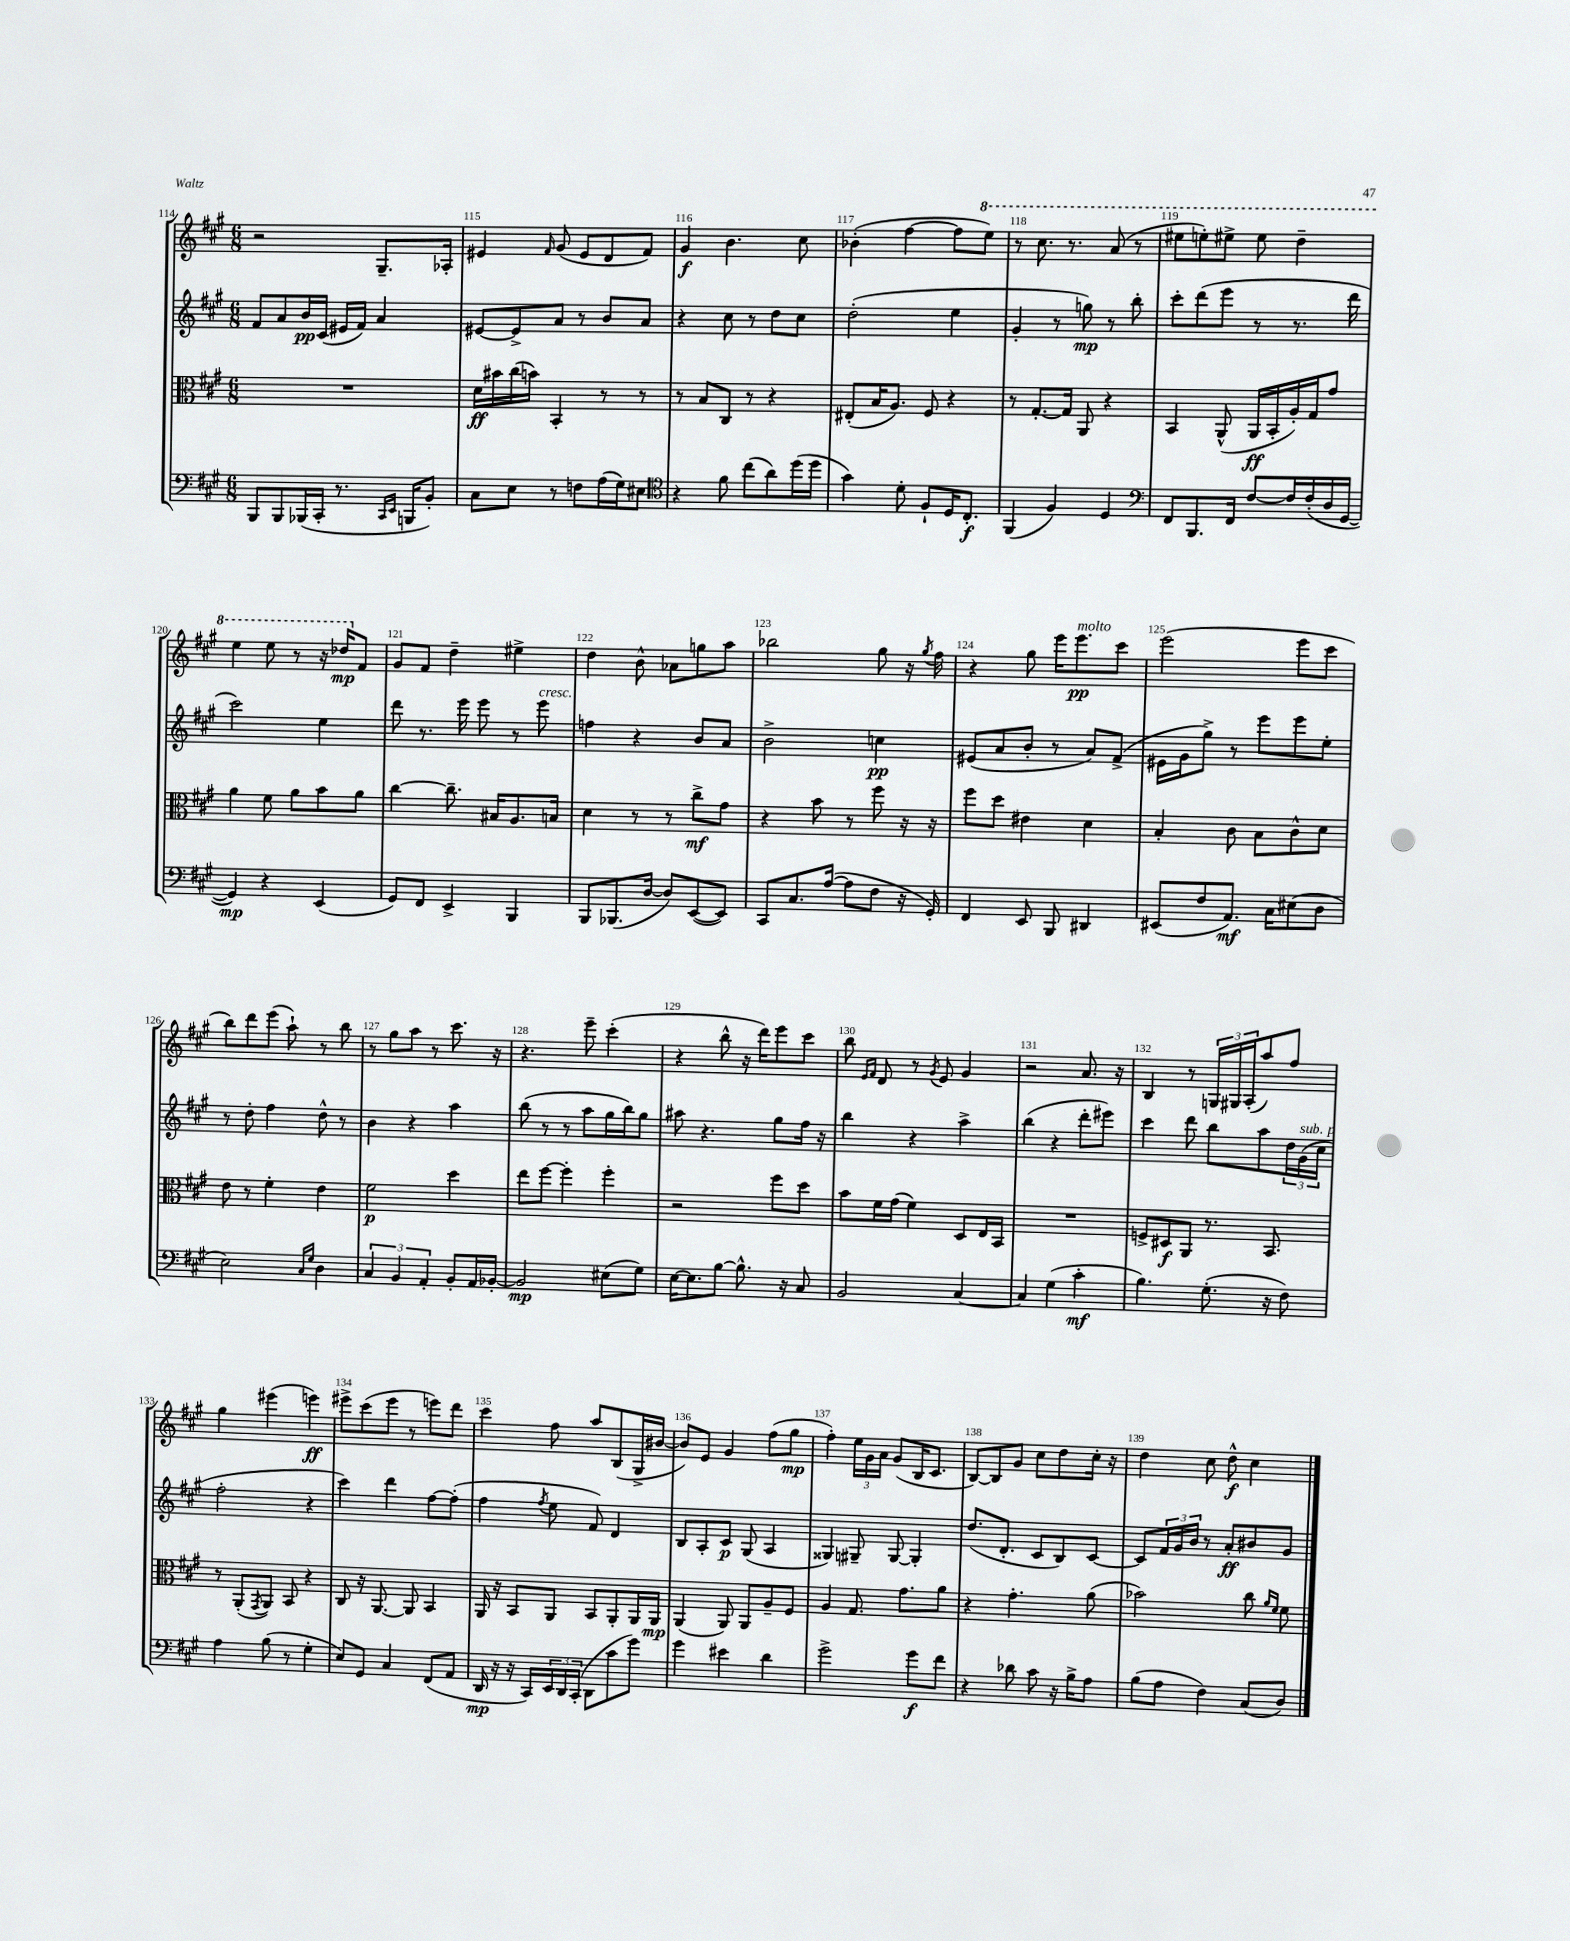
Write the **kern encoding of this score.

**kern	**kern	**kern	**kern
*staff4	*staff3	*staff2	*staff1
*clefF4	*clefC3	*clefG2	*clefG2
*k[f#c#g#]	*k[f#c#g#]	*k[f#c#g#]	*k[f#c#g#]
*M6/8	*M6/8	*M6/8	*M6/8
8BBB/L	2.r	8f#/L	2r
8BBB/	.	8a/	.
(16BBB-/L	.	16b/L	.
16CC#'/JJ	.	(16c#/JJ	.
8.r	.	16e#/LL	.
.	.	16f#/JJ)	.
.	.	4a/	8.G#~/L
16qqCC#/LL	.	.	.
16qqEE/JJ	.	.	.
16BBB/LK	.	.	.
8BB'/J)	.	.	.
.	.	.	16A-'/Jk
=	=	=	=
8C#\L	16d\LL	[8e#/L	4e#/
.	16b#\	.	.
8E\J	(16cc#\	8e#^/]	.
.	16b\JJ)	.	.
.	.	.	16qqf#/
8r	4BB'/	8a/J	(8g#/
8F\L	.	8r	8e#/L
(16A\L	8r	8b/L	8d/
16G#\J)	.	.	.
8E#\J	8r	8a/J	8f#/J)
=	=	=	=
*clefC4	*	*	*
4r	8r	4r	4g#/
.	8B/L	.	.
8f#\	8C#/J	8cc#\	4.b\
(8cc#\L	8r	8r	.
8a\)	4r	8dd\L	.
(16dd\L	.	8cc#\J	8cc#\
16dd\JJ	.	.	.
=	=	=	=
4g#\)	(8E#'/L	(2dd'\	(4b-'\
.	16B/K	.	.
.	8.A/J)	.	.
8d'\	.	.	[4ff#\
8F#`/L	8F#/	.	.
16D/K	4r	4ee\	8ff#\]L
8.C#'/J	.	.	.
.	.	.	8eee\J)
=	=	=	=
(4FF#/	8r	4g#'/	8r
.	[8.G#'/L	.	8.ccc#\
4F#/)	.	8r	.
.	16G#/]Jk	.	8.r
.	8AA/	8gg\)	.
4D/	4r	8r	(8aa/
.	.	8bb'\	8r
=	=	=	=
*clefF4	*	*	*
8FF#/L	4BB/	8ccc#'\L	8eee#\L
8.BBB/	.	(8ddd\	8eee'\)
.	(8AA^^/	8eee\J	8eee#^\J
16FF#/Jk	.	.	.
[8F#/L	16AA/LL	8r	8eee#\
.	16BB'/	.	.
16F#/]L	16A'/)	8.r	4ddd~\
(16F#'/	16G#/J	.	.
16D/	8g#/J	.	.
[16GG#/JJ	.	16ddd\	.
=	=	=	=
4GG#/])	4a\	2ccc#\)	4eee\
4r	8f#\	.	8eee\
.	8a\L	.	8r
(4EE/	8b\	4ee\	16r
.	.	.	16ddd-/LK
.	8a\J	.	8f#/J
=	=	=	=
8GG#/L)	[4cc#\	8ddd\	8g#/L
8FF#/J	.	8.r	8f#/J
4EE^/	8.cc#~\]	.	4dd~\
.	.	16eee\	.
.	.	8eee\	.
.	16B#/LK	.	.
4BBB/	8.A/	8r	4ee#^\
.	.	8eee\	.
.	16B/Jk	.	.
=	=	=	=
8BBB/L	4d\	4ff\	4dd\
(8.BBB-/	.	.	.
.	8r	4r	8b^^\
[16D/Jk	.	.	.
8D/]L)	8r	.	8a-\L
([8EE/	8cc#^\L	8b/L	8gg\
8EE/]J)	8g#\J	8a/J	8aa\J
=	=	=	=
8CC#/L	4r	2b^\	2bb-\
8.C#/	.	.	.
.	8b\	.	.
([16A/Jk	.	.	.
8A\]L	8r	.	.
8F#\J	8ff#\	4cc\	8gg#\
16r	16r	.	16r
.	.	.	8qgg#/
16GG#'/)	16r	.	16ff#\
=	=	=	=
4FF#/	8ff#\L	(8e#/L	4r
.	8dd\J	8a/	.
8EE/	4e#\	8b'/J	8gg#\
8BBB/	.	8r	16eee\LK
.	.	.	8.eee\
4DD#/	4d\	8a/L)	.
.	.	(8f#^/J	8ccc#\J
=	=	=	=
(8EE#/L	4B'/	16e#\LL	(2eee\
.	.	16g#\J	.
8F#/	.	8gg#^\J)	.
8.AA/J)	8c#\	8r	.
.	8B\L	8eee\L	.
16C#\LK	.	.	.
(8E#\	8c#^^\	8eee\	8eee\L
8D\J	8d\J	8ee'\J	8ccc#\J
=	=	=	=
2E\)	8e\	8r	8bb\L)
.	8r	8dd'\	8ddd\
.	4f#'\	4ff#\	(8eee\J
.	.	.	8aa`\)
16qqC#/LL	.	.	.
16qqG#/JJ	.	.	.
4D\	4e\	8dd^^\	8r
.	.	8r	8bb\
=	=	=	=
6C#/	2f#\	4b\	8r
.	.	.	8gg#\L
6BB/	.	.	.
.	.	4r	8aa\J
6AA'/	.	.	.
.	.	.	8r
8BB'/L	4dd\	4aa\	8.ccc#\
16AA/L	.	.	.
[16BB-'/JJ	.	.	16r
=	=	=	=
2BB-/]	8ee\L	(8bb\	4.r
.	[8ff#\J	8r	.
.	4ff#'\]	8r	.
.	.	8aa\L	8eee~\
(8E#\L	4ff#'\	16gg#\L	(4ccc#'\
.	.	16bb\J)	.
8G#\J)	.	8gg#\J	.
=	=	=	=
[16E\LK	2r	8aa#\	4r
8.E\]	.	.	.
.	.	4.r	.
[8B\J	.	.	8bb^^\
8.B^^\]	.	.	16r
.	.	.	16ddd\LK)
.	8ff#\L	8gg#\L	8eee\
16r	.	.	.
8C#/	8dd\J	16ff#\Jk	8ccc#\J
.	.	16r	.
=	=	=	=
2BB/	8b\L	4bb\	8bb\
.	.	.	16qqe/LL
.	.	.	16qqf#/JJ
.	16f#\L	.	8d/
.	(16g#\JJ	.	.
.	4f#\)	4r	8r
.	.	.	8qg#/
.	.	.	8e/
[4C#/	8D/L	4aa^\	4g#/
.	16E/L	.	.
.	16BB/JJ	.	.
=	=	=	=
4C#/]	2.r	(4bb\	2r
(4G#\	.	4r	.
4c#'\	.	8ddd'\L	8.a/
.	.	8eee#\J)	.
.	.	.	16r
=	=	=	=
4.B\)	8F^/L	4ccc#\	4B/
.	8D#/	.	.
.	8AA/J	8ddd\	8r
(8.G#'\	8.r	8bb\L	24G/LL
.	.	.	24G#/
.	.	.	(24A'/J
.	.	8aa\	8aa/)
16r	8.BB/	.	.
8F#\)	.	24dd\L	8ff#/J
.	.	(24g#\	.
.	.	24cc#\JJ	.
=	=	=	=
4A\	8r	2ff#'\	4gg#\
.	(8AA'/L	.	.
.	8qGG#/	.	.
(8B\	8AA/J)	.	(4eee#\
8r	8BB/	.	.
4G#'\	4r	4r	4eee\)
=	=	=	=
8E/L)	8C#/	4ccc#\)	8eee#^\L
8GG#/J	16r	.	(8ccc#\
.	[8.AA/	.	.
4C#/	.	4ddd\	8eee#\J
.	8AA/]	.	8r
(8FF#/L	4BB/	[8ff#\L	8eee\L)
8AA/J	.	(8ff#'\]J	8ddd\J
=	=	=	=
16DD/	16AA/	4ff#\	4ccc#\
16r	16r	.	.
16r	8BB/L	.	.
16CC#/LL)	.	.	.
.	.	8qff#/	.
24EE/	8AA/J	8ee\	8ff#\
24DD/	.	.	.
(24CC#'/JJ	.	.	.
8DD\L	8BB/L	8f#/)	8aa/L
8c#\	8AA'/	4d/	(8B/
8g#\J)	16AA/L	.	16G#^/L
.	16AA/JJ	.	[16b#/JJ
=	=	=	=
4g#\	(4AA/	8B/L	8b#/]L)
.	.	8A'/	8e/J
4e#\	8AA/)	8c#/J	4g#/
.	8AA/L	(8G#/	.
4d\	8A~/	4A/	(8ff#\L
.	8F#/J	.	8gg#\J
=	=	=	=
2g#^\	4A/	4G##/)	4ff#'\)
.	8.G#/	8G#~/	24ee\LL
.	.	.	24g#\
.	.	.	24a\JJ
.	.	[8G#/	(8g#/L
.	8.g#\L	.	.
8g#\L	.	4G#'/]	16B/K
.	.	.	8.c#/J
8f#\J	8a\J	.	.
=	=	=	=
4r	4r	(8.dd/L	[8B/L)
.	.	.	8B/]
.	.	8.d'/J	.
8d-\	4.g#'\	.	8g#/J
8c#\	.	8c#/L	8cc#\L
16r	.	8B/)	8dd\
16B^\LK	.	.	.
8A\J	(8a\	[8c#/J	16cc#'\Jk
.	.	.	16r
=	=	=	=
(8B\L	2b-\)	8c#/]L	4dd\
8A\J	.	24f#/L	.
.	.	24g#/	.
.	.	24b/JJ	.
4F#\)	.	8r	8cc#\
.	.	8a'/L	8dd^^\
(8C#/L	8cc#\	8b#/	4cc#\
.	16qqa/LL	.	.
.	16qqf#/JJ	.	.
8D/J)	8f#\	8g#/J	.
==	==	==	==
*-	*-	*-	*-
